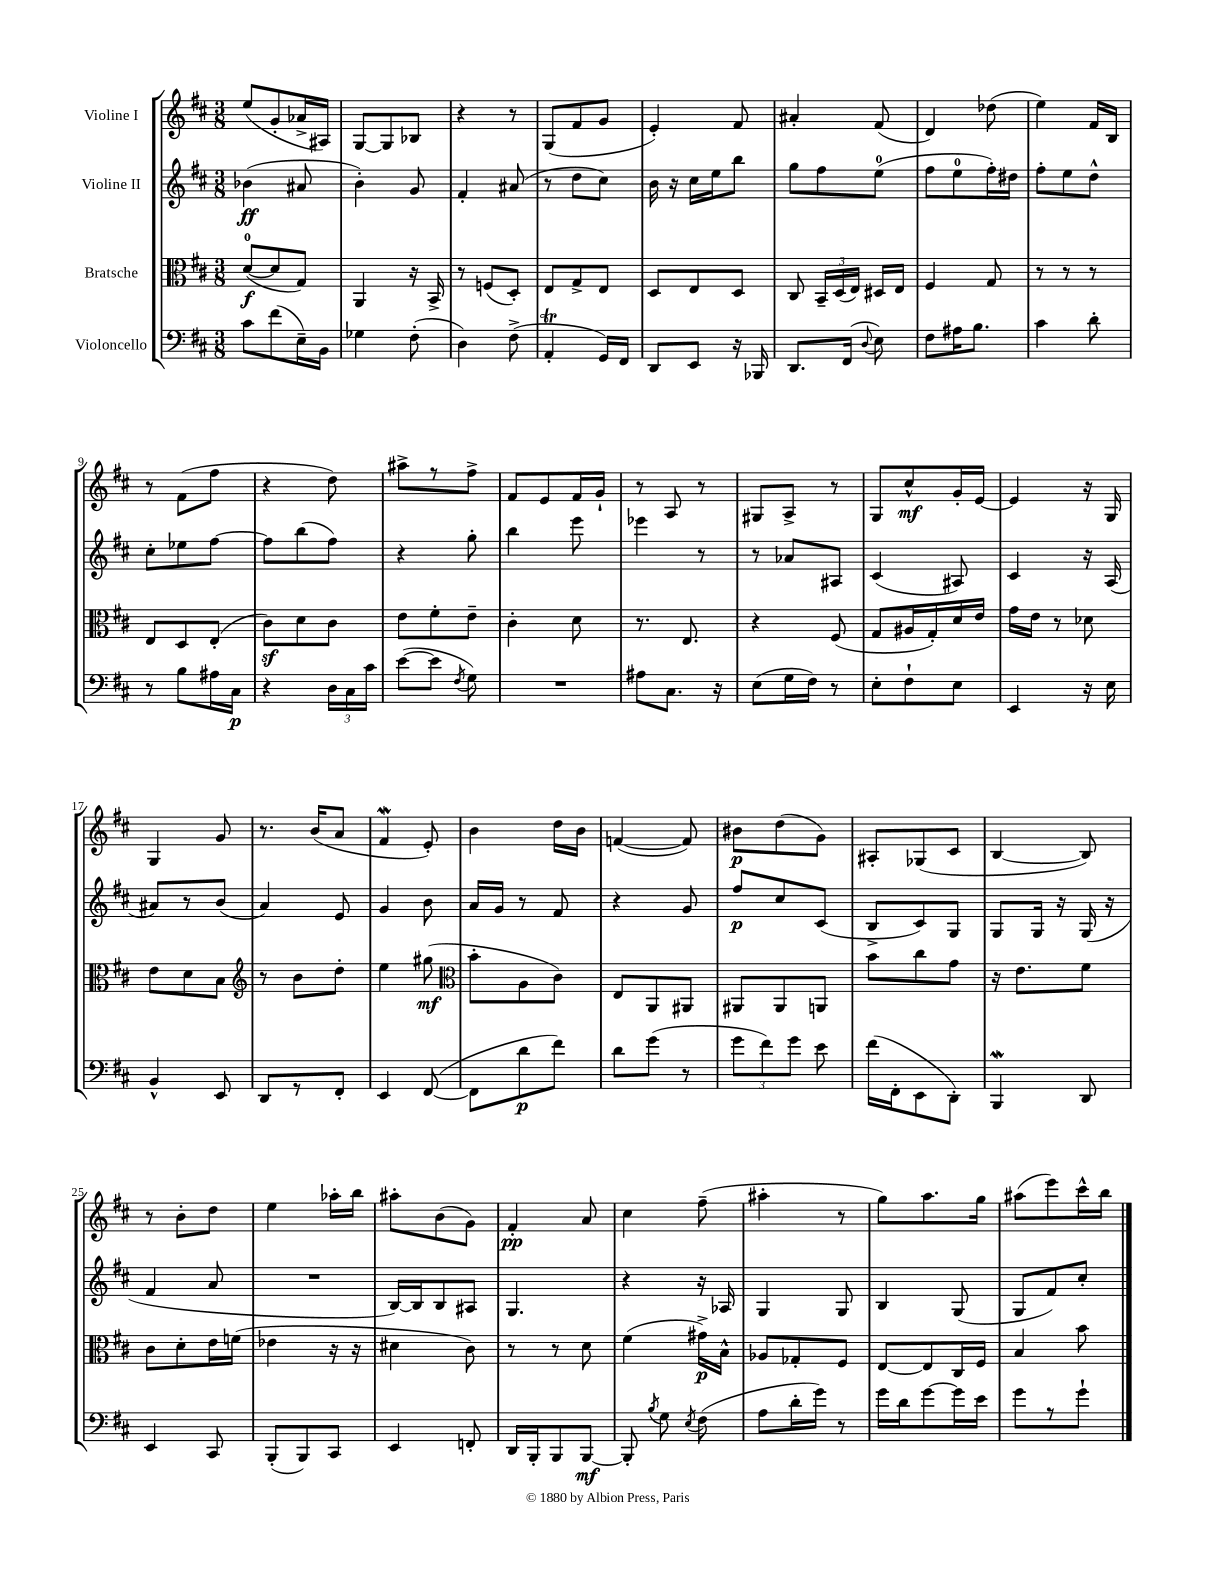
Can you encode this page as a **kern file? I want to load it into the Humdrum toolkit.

**kern	**dynam	**kern	**dynam	**kern	**dynam	**kern	**dynam
*part4	*part4	*part3	*part3	*part2	*part2	*part1	*part1
*staff4	*staff4	*staff3	*staff3	*staff2	*staff2	*staff1	*staff1
*I"Violoncello	*	*I"Bratsche	*	*I"Violine II	*	*I"Violine I	*
*clefF4	*	*clefC3	*	*clefG2	*	*clefG2	*
*k[f#c#]	*	*k[f#c#]	*	*k[f#c#]	*	*k[f#c#]	*
*M3/8	*	*M3/8	*	*M3/8	*	*M3/8	*
=1	=1	=1	=1	=1	=1	=1	=1
8c#\L	.	([8d/L	f	(4b-X\	ff	(8ee/L	.
(8f#\	.	8d/]	.	.	.	8g'/	.
16E~\L)	.	8G/J)	.	8a#X/	.	16a-X^/L	.
16BB\JJ	.	.	.	.	.	16A#X/JJ)	.
=2	=2	=2	=2	=2	=2	=2	=2
4G-X\	.	4AA/	.	4b'\)	.	[8G/L	.
.	.	.	.	.	.	8G/]	.
(8F#'\	.	16r	.	8g/	.	8B-X/J	.
.	.	16BB^/	.	.	.	.	.
=3	=3	=3	=3	=3	=3	=3	=3
4D\)	.	8r	.	4f#'/	.	4r	.
.	.	(8Fn/L	.	.	.	.	.
(8F#^\	.	8D'/J)	.	(8a#X/	.	8r	.
=4	=4	=4	=4	=4	=4	=4	=4
4AAT'/	.	8E/L	.	8r	.	(8G/L	.
.	.	8G^/	.	8dd\L	.	8f#/	.
16GG/LL)	.	8E/J	.	8cc#\J)	.	8g/J	.
16FF#/JJ	.	.	.	.	.	.	.
=5	=5	=5	=5	=5	=5	=5	=5
8DD/L	.	8D/L	.	16b\	.	4e'/)	.
.	.	.	.	16r	.	.	.
8EE/J	.	8E/	.	16cc#\LL	.	.	.
.	.	.	.	16ee\J	.	.	.
16r	.	8D/J	.	8bb\J	.	8f#/	.
16BBB-X/	.	.	.	.	.	.	.
=6	=6	=6	=6	=6	=6	=6	=6
8.DD/L	.	8C#/	.	8gg\L	.	4a#X'/	.
.	.	24BB~/LL	.	8ff#\	.	.	.
.	.	(24D/	.	.	.	.	.
(16FF#/Jk	.	.	.	.	.	.	.
.	.	24E/JJ)	.	.	.	.	.
8qqD/	.	.	.	.	.	.	.
8E\)	.	16D#X/LL	.	(8ee\J	.	(8f#/	.
.	.	16E/JJ	.	.	.	.	.
=7	=7	=7	=7	=7	=7	=7	=7
8F#\L	.	4F#/	.	8ff#\L	.	4d/)	.
16A#X\K	.	.	.	8ee\	.	.	.
8.B\J	.	.	.	.	.	.	.
.	.	8G/	.	16ff#'\L)	.	(8dd-X\	.
.	.	.	.	16dd#X\JJ	.	.	.
=8	=8	=8	=8	=8	=8	=8	=8
4c#\	.	8r	.	8ff#'\L	.	4ee\)	.
.	.	8r	.	8ee\	.	.	.
8d'\	.	8r	.	8dd^^\J	.	16f#/LL	.
.	.	.	.	.	.	16B/JJ	.
!!LO:LB:g=z
=9	=9	=9	=9	=9	=9	=9	=9
8r	.	8E/L	.	8cc#'\L	.	8r	.
8B\L	.	8D/	.	8ee-X\	.	(8f#\L	.
16A#X\L	.	(8E'/J	.	[8ff#\J	.	8ff#\J	.
16C#\JJ	p	.	.	.	.	.	.
=10	=10	=10	=10	=10	=10	=10	=10
4r	.	8c#z\L)	.	8ff#\L]	.	4r	.
.	.	8d\	.	(8bb\	.	.	.
24D\LL	.	8c#\J	.	8ff#\J)	.	8dd\)	.
24C#\	.	.	.	.	.	.	.
24c#\JJ	.	.	.	.	.	.	.
=11	=11	=11	=11	=11	=11	=11	=11
([8e\L	.	8e\L	.	4r	.	8aa#X^\L	.
8e\J]	.	8f#'\	.	.	.	8r	.
8qF#/	.	.	.	.	.	.	.
8G\)	.	8e~\J	.	8gg'\	.	8ff#^\J	.
=12	=12	=12	=12	=12	=12	=12	=12
4.r	.	4c#'\	.	4bb\	.	8f#/L	.
.	.	.	.	.	.	8e/	.
.	.	8d\	.	8eee\	.	16f#/L	.
.	.	.	.	.	.	16g`/JJ	.
=13	=13	=13	=13	=13	=13	=13	=13
8A#X\L	.	8.r	.	4eee-X\	.	8r	.
8.C#\J	.	.	.	.	.	8A/	.
.	.	8.E/	.	.	.	.	.
.	.	.	.	8r	.	8r	.
16r	.	.	.	.	.	.	.
=14	=14	=14	=14	=14	=14	=14	=14
(8E\L	.	4r	.	8r	.	8G#X/L	.
16G\L	.	.	.	8a-X/L	.	8A^/J	.
16F#\JJ)	.	.	.	.	.	.	.
8r	.	(8F#/	.	8A#X/J	.	8r	.
=15	=15	=15	=15	=15	=15	=15	=15
8E'\L	.	8G/L	.	(4c#/	.	8G/L	.
8F#`\	.	16A#X/L	.	.	.	8cc#^^/	mf
.	.	16G'/)	.	.	.	.	.
8E\J	.	16d/	.	8A#X/)	.	16g'/L	.
.	.	16e/JJ	.	.	.	[16e/JJ	.
=16	=16	=16	=16	=16	=16	=16	=16
4EE/	.	16g\LL	.	4c#/	.	4e/]	.
.	.	16e\JJ	.	.	.	.	.
.	.	8r	.	.	.	.	.
16r	.	8d-X\	.	16r	.	16r	.
16E\	.	.	.	(16A/	.	16G/	.
!!LO:LB:g=z
=17	=17	=17	=17	=17	=17	=17	=17
4BB^^/	.	8e\L	.	8a#X/L)	.	4G/	.
.	.	8d\	.	8r	.	.	.
8EE/	.	8B\J	.	(8b/J	.	8g/	.
=18	=18	=18	=18	=18	=18	=18	=18
*	*	*clefG2	*	*	*	*	*
8DD/L	.	8r	.	4a/)	.	8.r	.
8r	.	8b\L	.	.	.	.	.
.	.	.	.	.	.	(16b/KL	.
8FF#'/J	.	8dd'\J	.	8e/	.	8a/J	.
=19	=19	=19	=19	=19	=19	=19	=19
4EE/	.	4ee\	.	4g/	.	4f#W/	.
([8FF#/	.	(8gg#X\	mf	8b\	.	8e'/)	.
=20	=20	=20	=20	=20	=20	=20	=20
*	*	*clefC3	*	*	*	*	*
8FF#\L]	.	8b'\L	.	16a/LL	.	4b\	.
.	.	.	.	16g/JJ	.	.	.
8d\	p	8A\	.	8r	.	.	.
8f#\J)	.	8c#\J)	.	8f#/	.	16dd\LL	.
.	.	.	.	.	.	16b\JJ	.
=21	=21	=21	=21	=21	=21	=21	=21
8d\L	.	8E/L	.	4r	.	([4fn/	.
(8g\J	.	8AA/	.	.	.	.	.
8r	.	8AA#X/J	.	8g/	.	8f/])	.
=22	=22	=22	=22	=22	=22	=22	=22
12g\L	.	8AA#X/L	.	8ff#/L	p	8b#X\L	p
12f#\)	.	.	.	.	.	.	.
.	.	8AA#/	.	8cc#/	.	(8dd\	.
12g\J	.	.	.	.	.	.	.
8e\	.	8AAn/J	.	(8c#/J	.	8g\J)	.
=23	=23	=23	=23	=23	=23	=23	=23
(16f#\LL	.	8b\L	.	8B^/L	.	8A#X'/L	.
16FF#'\J	.	.	.	.	.	.	.
8EE\	.	8cc#\	.	8c#/)	.	(8G-X/	.
8DD'\J)	.	8g\J	.	8G/J	.	8c#/J	.
=24	=24	=24	=24	=24	=24	=24	=24
4BBBW/	.	16r	.	8G/L	.	[4B/	.
.	.	8.e\L	.	.	.	.	.
.	.	.	.	16G/Jk	.	.	.
.	.	.	.	16r	.	.	.
8DD/	.	8f#\J	.	(16G/	.	8B/])	.
.	.	.	.	16r	.	.	.
!!LO:LB:g=z
=25	=25	=25	=25	=25	=25	=25	=25
4EE/	.	8c#\L	.	4f#/	.	8r	.
.	.	8d'\	.	.	.	8b'\L	.
8CC#/	.	16e\L	.	8a/	.	8dd\J	.
.	.	(16fn\JJ	.	.	.	.	.
=26	=26	=26	=26	=26	=26	=26	=26
(8BBB'/L	.	4e-X\	.	4.r	.	4ee\	.
8BBB/)	.	.	.	.	.	.	.
8CC#/J	.	16r	.	.	.	16aa-X'\LL	.
.	.	16r	.	.	.	16bb\JJ	.
=27	=27	=27	=27	=27	=27	=27	=27
4EE/	.	4d#X\	.	[16B/LL)	.	8aa#X'\L	.
.	.	.	.	16B/J]	.	.	.
.	.	.	.	8B/	.	(8b\	.
8FFn'/	.	8c#\)	.	8A#X/J	.	8g\J)	.
=28	=28	=28	=28	=28	=28	=28	=28
16DD/LL	.	8r	.	4.G/	.	4f#'/	pp
16BBB'/J	.	.	.	.	.	.	.
8BBB/	.	8r	.	.	.	.	.
[8BBB/J	mf	8d\	.	.	.	8a/	.
=29	=29	=29	=29	=29	=29	=29	=29
8BBB'/]	.	(4f#\	.	4r	.	4cc#\	.
8qB/	.	.	.	.	.	.	.
8G\	.	.	.	.	.	.	.
8qE/	.	.	.	.	.	.	.
(8F#\	.	16g#X^\LL)	p	16r	.	(8ff#~\	.
.	.	16B^^\JJ	.	16A-X/	.	.	.
=30	=30	=30	=30	=30	=30	=30	=30
8A\L	.	8A-X/L	.	4G/	.	4aa#X'\	.
16d'\L	.	8G-X'/	.	.	.	.	.
16g\JJ)	.	.	.	.	.	.	.
8r	.	8F#/J	.	8G/	.	8r	.
=31	=31	=31	=31	=31	=31	=31	=31
16g\LL	.	[8E/L	.	4B/	.	8gg\L)	.
16d\J	.	.	.	.	.	.	.
[8g\	.	8E/]	.	.	.	8.aa\	.
16g\L]	.	16C#/L	.	(8G/	.	.	.
16e\JJ	.	16F#/JJ	.	.	.	16gg\Jk	.
=32	=32	=32	=32	=32	=32	=32	=32
8g\L	.	4B/	.	8G/L	.	(8aa#X\L	.
8r	.	.	.	8f#/)	.	8eee\)	.
8g`\J	.	8b\	.	8cc#'/J	.	16ccc#^^\L	.
.	.	.	.	.	.	16bb\JJ	.
==	==	==	==	==	==	==	==
*-	*-	*-	*-	*-	*-	*-	*-
